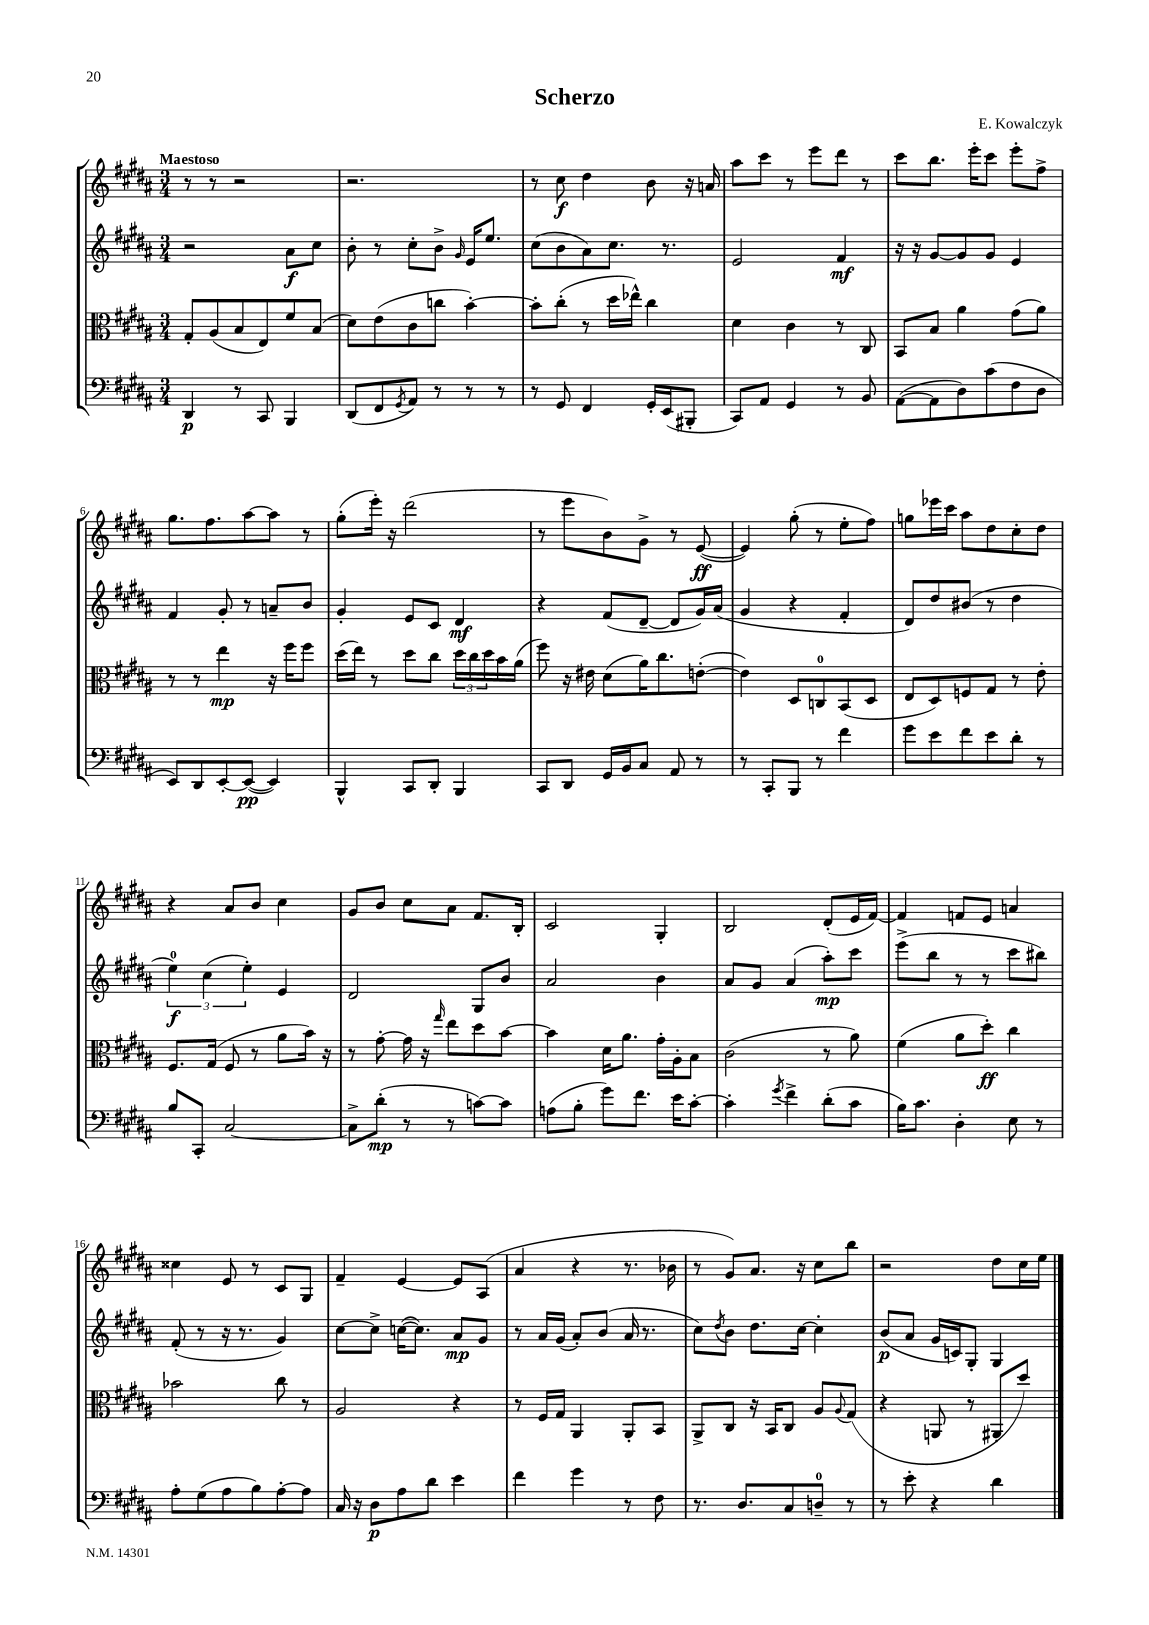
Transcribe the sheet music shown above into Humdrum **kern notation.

**kern	**dynam	**kern	**dynam	**kern	**dynam	**kern	**dynam
*part4	*part4	*part3	*part3	*part2	*part2	*part1	*part1
*staff4	*staff4	*staff3	*staff3	*staff2	*staff2	*staff1	*staff1
*clefF4	*	*clefC3	*	*clefG2	*	*clefG2	*
*k[f#c#g#d#a#]	*	*k[f#c#g#d#a#]	*	*k[f#c#g#d#a#]	*	*k[f#c#g#d#a#]	*
*M3/4	*	*M3/4	*	*M3/4	*	*M3/4	*
=1	=1	=1	=1	=1	=1	=1	=1
!	!	!	!	!	!	!LO:TX:a:B:t=Maestoso	!
4DD#/	p	8G#'/L	.	2r	.	8r	.
.	.	(8A#/	.	.	.	8r	.
8r	.	8B/	.	.	.	2r	.
8CC#/	.	8E/)	.	.	.	.	.
4BBB/	.	8f#/	.	8a#\L	f	.	.
.	.	(8B/J	.	8cc#\J	.	.	.
=2	=2	=2	=2	=2	=2	=2	=2
(8DD#/L	.	8d#\L)	.	8b'\	.	2.r	.
8FF#/	.	(8e\	.	8r	.	.	.
8qGG#/	.	.	.	.	.	.	.
8AA#/J)	.	8c#\	.	8cc#'\L	.	.	.
8r	.	8ccn\J	.	8b^\J	.	.	.
.	.	.	.	16qqg#/	.	.	.
8r	.	[4b'\)	.	16e/KL	.	.	.
.	.	.	.	8.ee/J	.	.	.
8r	.	.	.	.	.	.	.
=3	=3	=3	=3	=3	=3	=3	=3
8r	.	8b'\L]	.	(8cc#\L	.	8r	.
8GG#/	.	(8cc#'\J	.	8b\	.	8cc#\	f
4FF#/	.	8r	.	8a#\)	.	4dd#\	.
.	.	16dd#\LL	.	8.cc#\J	.	.	.
.	.	16ee-X^^\JJ)	.	.	.	.	.
16GG#'/LL	.	4cc#\	.	.	.	8b\	.
(16EE/J	.	.	.	8.r	.	.	.
8BBB#X'/J	.	.	.	.	.	16r	.
.	.	.	.	.	.	16an/	.
=4	=4	=4	=4	=4	=4	=4	=4
8CC#/L)	.	4d#\	.	2e/	.	8aa#\L	.
8AA#/J	.	.	.	.	.	8ccc#\J	.
4GG#/	.	4c#\	.	.	.	8r	.
.	.	.	.	.	.	8eee\L	.
8r	.	8r	.	4f#/	mf	8ddd#\J	.
8BB/	.	8C#/	.	.	.	8r	.
=5	=5	=5	=5	=5	=5	=5	=5
([8AA#\L	.	8BB/L	.	16r	.	8ccc#\L	.
.	.	.	.	16r	.	.	.
8AA#\]	.	8B/J	.	[8g#/L	.	8.bb\J	.
8D#\)	.	4a#\	.	8g#/]	.	.	.
.	.	.	.	.	.	16eee'\KL	.
(8c#\	.	.	.	8g#/J	.	8ccc#\J	.
8F#\	.	(8g#\L	.	4e/	.	8eee'\L	.
8D#\J	.	8a#\J)	.	.	.	8ff#^\J	.
!!LO:LB:g=z
=6	=6	=6	=6	=6	=6	=6	=6
8EE/L)	.	8r	.	4f#/	.	8.gg#\L	.
8DD#/	.	8r	.	.	.	.	.
.	.	.	.	.	.	8.ff#\	.
[8EE'/	.	4ee\	mp	8g#'/	.	.	.
(8EE/J_	pp	.	.	8r	.	[8aa#\	.
4EE/])	.	16r	.	8an~/L	.	8aa#\J]	.
.	.	16ff#\KL	.	.	.	.	.
.	.	8ff#\J	.	8b/J	.	8r	.
=7	=7	=7	=7	=7	=7	=7	=7
4BBB^^/	.	(16dd#\LL	.	4g#'/	.	(8gg#'\L	.
.	.	16ee\JJ)	.	.	.	.	.
.	.	8r	.	.	.	16eee'\Jk)	.
.	.	.	.	.	.	16r	.
8CC#/L	.	8dd#\L	.	8e/L	.	(2ddd#\	.
8DD#'/J	.	8cc#\J	.	8c#/J	.	.	.
4BBB/	.	24dd#\LL	.	4d#/	mf	.	.
.	.	24cc#\	.	.	.	.	.
.	.	24dd#\	.	.	.	.	.
.	.	16b\	.	.	.	.	.
.	.	(16a#\JJ	.	.	.	.	.
=8	=8	=8	=8	=8	=8	=8	=8
8CC#/L	.	8ff#\)	.	4r	.	8r	.
8DD#/J	.	16r	.	.	.	8eee\L	.
.	.	16e#X\	.	.	.	.	.
16GG#/LL	.	(8d#\L	.	(8f#/L	.	8b\)	.
16BB/J	.	.	.	.	.	.	.
8C#/J	.	16a#\K)	.	[8d#~/J	.	8g#^\J	.
.	.	8.cc#\	.	.	.	.	.
8AA#/	.	.	.	8d#/L]	.	8r	.
8r	.	([8en'\J	.	16g#/L)	.	([8e/	ff
.	.	.	.	(16a#/JJ	.	.	.
=9	=9	=9	=9	=9	=9	=9	=9
8r	.	4e\])	.	4g#/	.	4e/])	.
8CC#'/L	.	.	.	.	.	.	.
8BBB/J	.	8D#/L	.	4r	.	(8gg#'\	.
8r	.	8Cn/	.	.	.	8r	.
4f#\	.	(8BB/	.	4f#'/	.	8ee'\L	.
.	.	8D#/J	.	.	.	8ff#\J)	.
=10	=10	=10	=10	=10	=10	=10	=10
8g#\L	.	8E/L	.	8d#/L)	.	8ggn\L	.
8e\	.	8D#/)	.	8dd#/	.	16eee-X\L	.
.	.	.	.	.	.	16ccc#\JJ	.
8f#\	.	8Fn/	.	(8b#X/J	.	8aa#\L	.
8e\	.	8G#/J	.	8r	.	8dd#\	.
8d#'\J	.	8r	.	4dd#\	.	8cc#'\	.
8r	.	8e'\	.	.	.	8dd#\J	.
!!LO:LB:g=z
=11	=11	=11	=11	=11	=11	=11	=11
8B/L	.	8.F#/L	.	6ee\)	f	4r	.
8CC#'/J	.	.	.	.	.	.	.
.	.	.	.	(6cc#\	.	.	.
.	.	(16G#/Jk	.	.	.	.	.
[2C#/	.	8F#/	.	.	.	8a#/L	.
.	.	.	.	6ee'\)	.	.	.
.	.	8r	.	.	.	8b/J	.
.	.	8a#\L	.	4e/	.	4cc#\	.
.	.	16b\Jk)	.	.	.	.	.
.	.	16r	.	.	.	.	.
=12	=12	=12	=12	=12	=12	=12	=12
8C#^\L]	.	8r	.	2d#/	.	8g#/L	.
(8d#'\J	mp	[8g#'\	.	.	.	8b/J	.
8r	.	16g#\]	.	.	.	8cc#\L	.
.	.	16r	.	.	.	.	.
.	.	16qqgg#/	.	.	.	.	.
8r	.	8ee\L	.	.	.	8a#\J	.
[8cn\L)	.	8dd#\	.	8G#/L	.	8.f#/L	.
8c\J]	.	[8b\J	.	8b/J	.	.	.
.	.	.	.	.	.	16B'/Jk	.
=13	=13	=13	=13	=13	=13	=13	=13
(8An\L	.	4b\]	.	2a#/	.	2c#/	.
8B'\J	.	.	.	.	.	.	.
8g#\L)	.	16d#\KL	.	.	.	.	.
.	.	8.a#\J	.	.	.	.	.
8.f#\J	.	.	.	.	.	.	.
.	.	16g#'\LL	.	4b\	.	4G#'/	.
16e\KL	.	16A#'\J	.	.	.	.	.
[8c#'\J	.	8B\J	.	.	.	.	.
=14	=14	=14	=14	=14	=14	=14	=14
4c#'\]	.	(2c#\	.	8a#/L	.	2B/	.
.	.	.	.	8g#/J	.	.	.
8qg#/	.	.	.	.	.	.	.
4f#^\	.	.	.	(4a#/	.	.	.
(8d#'\L	.	8r	.	8aa#'\L)	mp	(8d#'/L	.
8c#\J	.	8a#\)	.	8ccc#\J	.	16e/L	.
.	.	.	.	.	.	[16f#/JJ)	.
=15	=15	=15	=15	=15	=15	=15	=15
16B\KL)	.	(4f#\	.	(8eee^\L	.	4f#/]	.
8.c#\J	.	.	.	.	.	.	.
.	.	.	.	8bb\J	.	.	.
4D#'\	.	8a#\L	.	8r	.	8fn/L	.
.	.	8dd#'\J)	ff	8r	.	8e/J	.
8E\	.	4cc#\	.	8ccc#\L	.	4an/	.
8r	.	.	.	8bb#X\J)	.	.	.
!!LO:LB:g=z
=16	=16	=16	=16	=16	=16	=16	=16
8A#'\L	.	2b-X\	.	(8f#'/	.	4cc##X\	.
(8G#\	.	.	.	8r	.	.	.
8A#\	.	.	.	16r	.	8e/	.
.	.	.	.	8.r	.	.	.
8B\)	.	.	.	.	.	8r	.
[8A#'\	.	8cc#\	.	4g#/)	.	8c#/L	.
8A#\J]	.	8r	.	.	.	8G#/J	.
=17	=17	=17	=17	=17	=17	=17	=17
16C#/	.	2A#/	.	[8cc#\L	.	4f#~/	.
16r	.	.	.	.	.	.	.
8D#\L	p	.	.	8cc#^\J]	.	.	.
8A#\	.	.	.	([16ccn\KL	.	[4e/	.
.	.	.	.	8.cc\J])	.	.	.
8d#\J	.	.	.	.	.	.	.
4e\	.	4r	.	8a#/L	mp	8e/L]	.
.	.	.	.	8g#/J	.	(8A#/J	.
=18	=18	=18	=18	=18	=18	=18	=18
4f#\	.	8r	.	8r	.	4a#/	.
.	.	16F#/LL	.	16a#/LL	.	.	.
.	.	16G#/JJ	.	(16g#/JJ	.	.	.
4g#\	.	4AA#/	.	8a#'/L)	.	4r	.
.	.	.	.	(8b/J	.	.	.
8r	.	8AA#'/L	.	16a#/	.	8.r	.
.	.	.	.	8.r	.	.	.
8F#\	.	8BB/J	.	.	.	.	.
.	.	.	.	.	.	16b-X\	.
=19	=19	=19	=19	=19	=19	=19	=19
8.r	.	8AA#^/L	.	8cc#\L)	.	8r	.
.	.	.	.	8qdd#/	.	.	.
.	.	8C#/J	.	8b\J	.	8g#/L)	.
8.D#/L	.	.	.	.	.	.	.
.	.	16r	.	8.dd#\L	.	8.a#/J	.
.	.	16BB/KL	.	.	.	.	.
8C#/	.	8C#/J	.	.	.	.	.
.	.	.	.	[16cc#\Jk	.	16r	.
8Dn~/J	.	8A#/L	.	4cc#'\]	.	8cc#\L	.
.	.	8qqA#/	.	.	.	.	.
8r	.	(8G#/J	.	.	.	8bb\J	.
=20	=20	=20	=20	=20	=20	=20	=20
8r	.	4r	.	(8b/L	p	2r	.
8e'\	.	.	.	8a#/J	.	.	.
4r	.	8AAn/	.	16g#/LL	.	.	.
.	.	.	.	16cn/J)	.	.	.
.	.	8r	.	8G#'/J	.	.	.
4d#\	.	8AA#X'/L	.	4G#/	.	8dd#\L	.
.	.	8dd#/J)	.	.	.	16cc#\L	.
.	.	.	.	.	.	16ee\JJ	.
==	==	==	==	==	==	==	==
*-	*-	*-	*-	*-	*-	*-	*-
